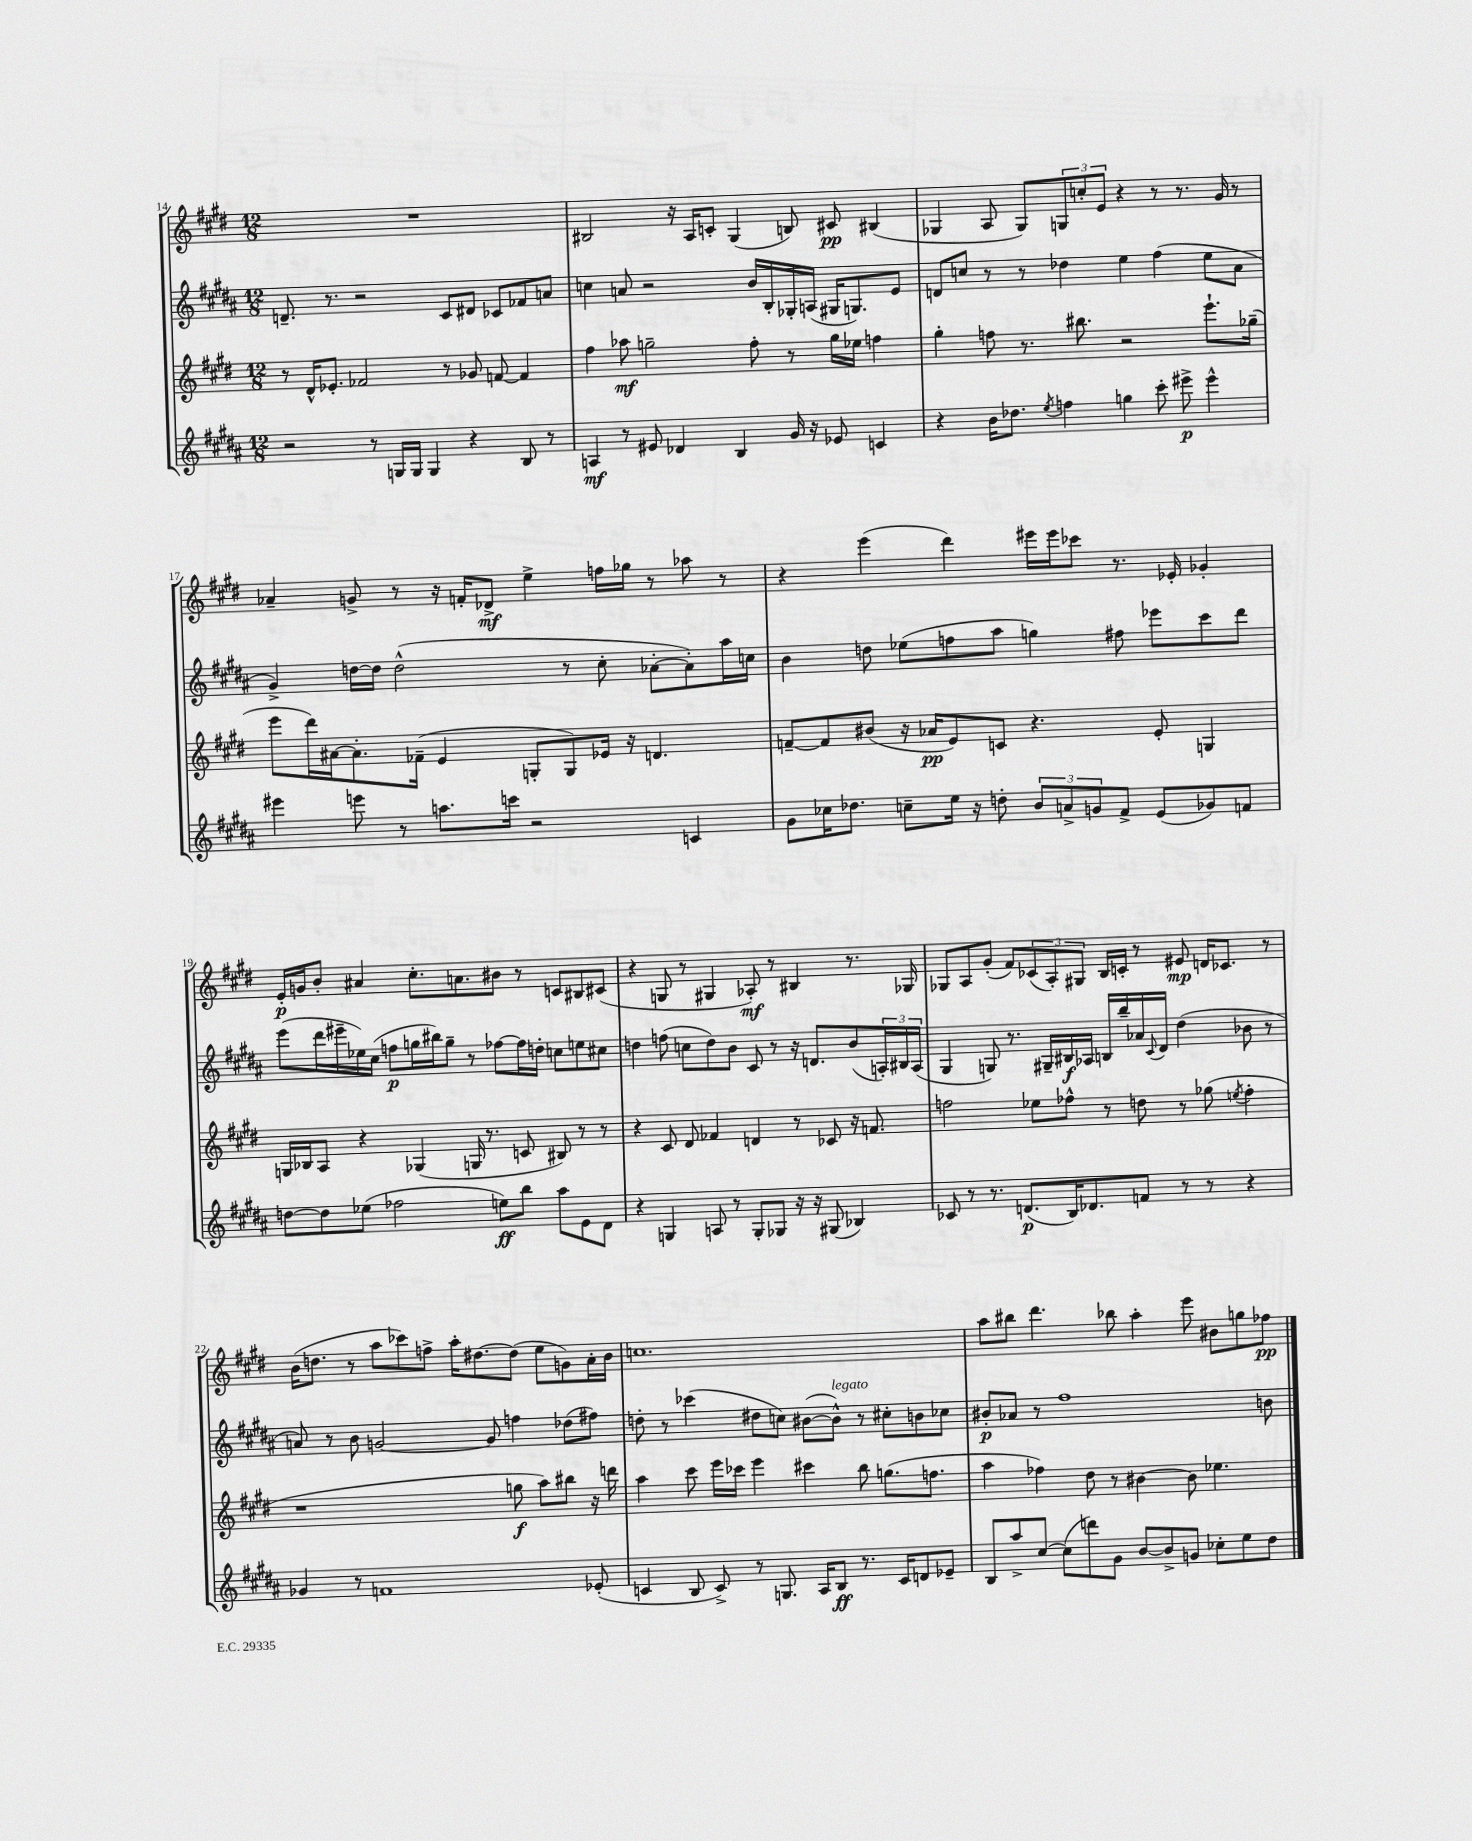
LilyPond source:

<<
\new StaffGroup <<
\new Staff = "s0" {
    \clef treble \key e \major \numericTimeSignature \time 12/8
    R1. |
    bis2 r16 a16 c'8-. gis4( b8) cis'8\pp bis4( |
    ges4 a8 ges8) \tuplet 3/2 { g8 c''8-. e'8 } r4 r8 r8. gis'16 r8 |
    aes'4-- g'8-> r8 r16 f'16-. des'8->\mf e''4-> f''16 ges''16 r8 aes''8 r8 |
    r4 e'''4( dis'''4) eis'''16 eis'''16 ces'''8 r8. ees'16-. ges'4-. |
    e'16-.\p g'16 b'8-. ais'4 cis''8.-. a'8. bis'8 r8 c'8 bis8 cis'8( |
    r4 g8 r8 gis4 aes8-.\mf) r8 bis4 r8. ges16 |
    ges8 a8 gis'8-.( fis'8) \tuplet 3/2 { ces'8( a8-.) gis8 } b16 c'16-. r8 eis'8\mp d'16 ces'8. r8 |
    b'16( d''8. r8 a''8 ces'''8) f''8-> a''16-. dis''8.~ dis''8( e''8 g'8) a'16-. b'16 |
    c''1. |
    a''8 bis''8 dis'''4. bes''8 a''4-. e'''8 bis'8 g''8 fes''8\pp \bar "|." |
}
\new Staff = "s1" {
    \clef treble \key b \major \numericTimeSignature \time 12/8
    d'8.-- r8. r2 cis'8 dis'8 ces'8 fes'8 a'8 |
    c''4 a'8 r2 b'16 b16-. ges16-. a16( gis16 g8.) e'8 |
    d'8 c''8 r8 r8 des''4 e''4 fis''4( e''8 ais'8 |
    gis'4->) d''16~ d''16 d''2-^( r8 cis''8-. aes'8~-. aes'8-.) ais''16 c''16 |
    b'4 d''8 ees''8( f''8 ais''8 g''4) fis''8 ees'''8 cis'''8 dis'''8 |
    e'''8( dis'''16 eis'''16-- ees''16) cis''16( f''8\p g''16 bis''16) g''8-- r8 fes''8~ fes''16 d''16-. c''8 e''8 cis''8 |
    d''4 f''8( c''8 d''8) b'8 cis'8 r8 r16 d'8. b'8( \tuplet 3/2 { a16-.) bis16 a16( } |
    gis4 g8) r8. gis16-- bis16\f aes16 b16 b''16-- aes'16 \appoggiatura { cis'8 } dis'16 dis''4( bes'8 r8 |
    a'8) r8 b'8 g'2~ g'8 f''4 des''8( fis''8) |
    d''8-. r8 ces'''4( dis''8 c''8) bis'8~( bis'8-^^\markup { \italic "legato" }) r8 cis''8-. b'8 ces''8 |
    bis'8-.\p aes'8 r8 fis''1 b'8 \bar "|." |
}
\new Staff = "s2" {
    \clef treble \key e \major \numericTimeSignature \time 12/8
    r8 dis'16-^ ees'8.-. fes'2 r8 ges'8 f'8~ f'4 |
    fis''4 aes''8\mf g''2-- fis''8-. r8 g''16 ees''16 f''4 |
    gis''4-. f''8 r8. bis''8. r2 e'''8.-! ges''16--( |
    e'''8 dis'''16) ais'16~ ais'8.-. fes'16--( e'4 g8-. g8) ees'16 r16 d'4. |
    f'8~-- f'8 bis'8( r16 aes'16\pp e'8) c'8 r4. e'8-. g4 |
    g16 bes16 a8 r4 ges4( g16 r8. c'8 bis8) r8 r8 |
    r4 cis'8 dis'8 fes'4 d'4 r8 ces'8 r16 f'8. |
    f''2 ees''8 fes''8-^ r8 d''8 r8 ges''8( \acciaccatura { e''8 } fes''4-. |
    r1 g''8\f a''8) bis''8 r16 d'''16 |
    a''4 cis'''8 e'''16 ces'''16 e'''4 cis'''4 b''8 g''8.( f''8. |
    a''4 fes''4) dis''8 r8 bis'4~ bis'8 ees''4. \bar "|." |
}
\new Staff = "s3" {
    \clef treble \key b \major \numericTimeSignature \time 12/8
    r2 r8 g16 g16 g4 r4 b8 r8 |
    a4\mf r8 eis'8 des'4 b4 gis'16 r16 ees'8 c'4 |
    r4 b'16 des''8. \acciaccatura { e''8 } f''4 g''4 cis'''8-. eis'''8->\p eis'''4-^ |
    eis'''4 e'''8 r8 a''8. c'''16 r2 c'4 |
    gis'8 ces''16 des''8. c''8-- e''16 r16 d''8-. \tuplet 3/2 { b'8 a'8-> g'8 } fis'8-> e'8( ges'8) f'8 |
    d''8~ d''8 ees''8( fes''2 e''8\ff) b''8 ais''8 e'8 dis'8 |
    r4 g4 a8 r8 g8-. ges8 r16 r16 gis8( bes4) |
    ces'8 r8 r8. d'8.\p( b16) des'8. f'8 r8 r8 r4 |
    ges'4 r8 f'1 ees'8-.( |
    c'4 b8 c'8->) r8 g8. ais16 b8\ff r8. c'16 d'8 ees'8-- |
    b8 ais''8-> cis''8~ cis''8( d'''8) gis'8 b'8~ b'8-> g'8 ces''8-. e''8 dis''8 \bar "|." |
}
>>
>>
\layout { \context { \Score currentBarNumber = #14 } }
